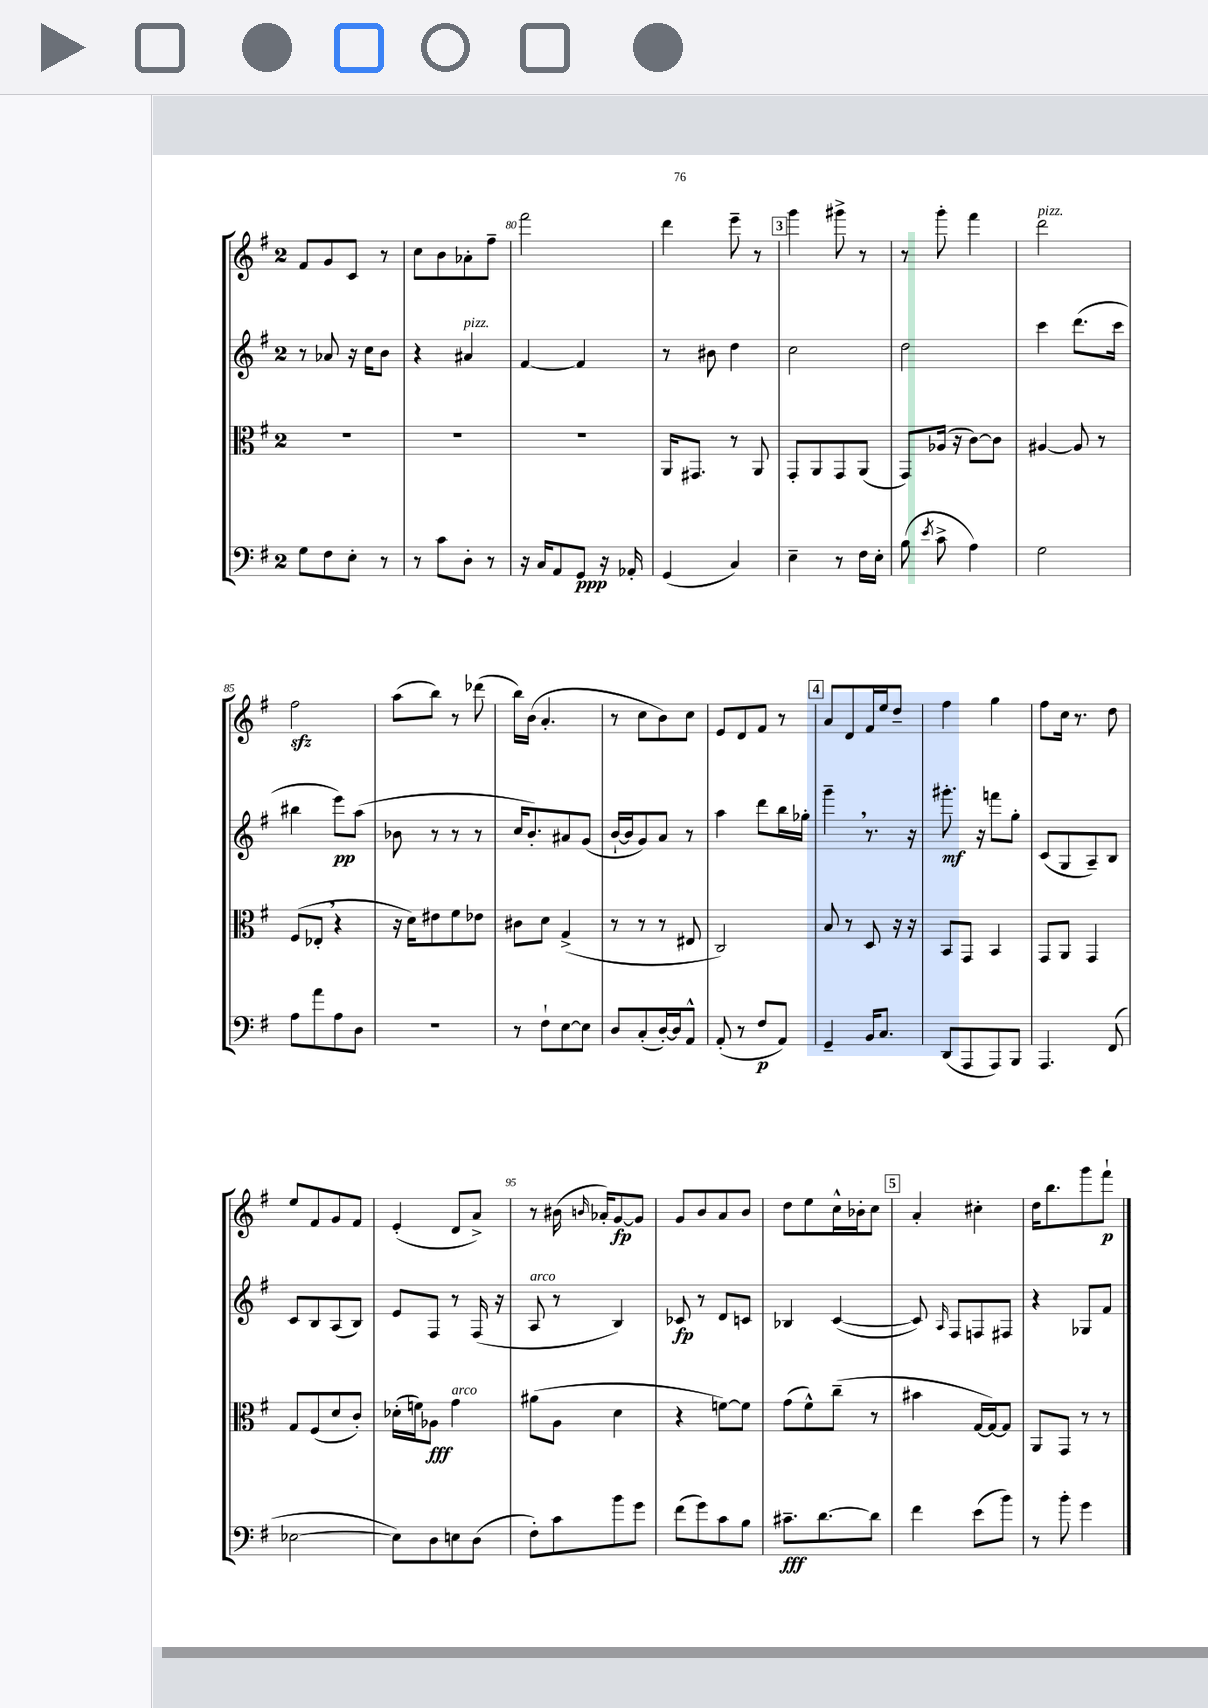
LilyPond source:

<<
\new StaffGroup <<
\new Staff = "s0" {
    \clef treble \key g \major \once \override Staff.TimeSignature.style = #'single-digit \time 2/4
    \autoBeamOff fis'8[ g'8 c'8] r8 |
    c''8[ b'8 aes'8-. fis''8]-- |
    fis'''2 |
    d'''4 e'''8-- r8 |
    \mark \markup { \box "3" } g'''4 gis'''8-> r8 |
    r8 g'''8-. fis'''4 |
    d'''2^\markup { \italic "pizz." } |
    fis''2\sfz |
    a''8[( b''8]) r8 des'''8( |
    b''16[) b'16]( a'4.-. |
    r8 c''8[ b'8) c''8] |
    e'8[ d'8 fis'8] r8 |
    \mark \markup { \box "4" } a'8[ d'8 fis'16 e''16 d''8]-- |
    fis''4 g''4 |
    fis''8[ c''16] r8. d''8 |
    e''8[ fis'8 g'8 fis'8] |
    e'4-.( d'8[ a'8]->) |
    r8 bis'16( \grace { b'16 } aes'16[-.) g'8~\fp g'8] |
    g'8[ b'8 a'8 b'8] |
    d''8[ e''8 c''16-^ bes'16-. c''8] |
    \mark \markup { \box "5" } a'4-. cis''4-. |
    d''16[ b''8. g'''8 fis'''8]-!\p \bar "|." |
}
\new Staff = "s1" {
    \clef treble \key g \major \once \override Staff.TimeSignature.style = #'single-digit \time 2/4
    \autoBeamOff r8 aes'8 r16 c''16[ b'8] |
    r4 ais'4^\markup { \italic "pizz." } |
    fis'4~ fis'4 |
    r8 bis'8 d''4 |
    \mark \markup { \box "3" } c''2 |
    d''2 |
    c'''4 d'''8.[( c'''16] |
    bis''4 e'''8[\pp) a''8]( |
    bes'8 r8 r8 r8 |
    c''16[ b'8.-.) ais'8 g'8]( |
    b'16[~-! b'16 g'8) a'8] r8 |
    a''4 d'''8[ b''16 ges''16]-. |
    \mark \markup { \box "4" } g'''4-- \breathe r8. r16 |
    gis'''8.-.\mf r16 f'''8[ g''8]-. |
    c'8[( g8 a8--) b8] |
    c'8[ b8 a8( b8]) |
    e'8[ fis8] r8 fis16( r16 |
    a8^\markup { \italic "arco" } r8 b4) |
    ces'8\fp r8 d'8[ c'8] |
    bes4 c'4~( |
    \mark \markup { \box "5" } c'8) \grace { a16 } fis8[ f8 fis8] |
    r4 ges8[ fis'8] \bar "|." |
}
\new Staff = "s2" {
    \clef alto \key g \major \once \override Staff.TimeSignature.style = #'single-digit \time 2/4
    \autoBeamOff R2 |
    R2 |
    R2 |
    a,16[ gis,8.] r8 a,8 |
    \mark \markup { \box "3" } g,8[-. a,8 g,8 a,8]( |
    g,8[) aes16]( r16 c'8[~) c'8] |
    ais4~ ais8 r8 |
    fis8[( ees8]-. \breathe r4 |
    r16 d'16[) eis'8 fis'8 ees'8] |
    cis'8[ d'8] g4->( |
    r8 r8 r8 eis8 |
    c2) |
    \mark \markup { \box "4" } b8 r8 d8 r16 r16 |
    b,8[ g,8] b,4 |
    g,8[ a,8] g,4 |
    g8[ fis8( d'8 c'8]-.) |
    des'16[-.( f'16) aes8]\fff g'4^\markup { \italic "arco" } |
    ais'8[( a8] d'4 |
    r4 f'8[~) f'8] |
    g'8[( fis'8-^) c''8]--( r8 |
    \mark \markup { \box "5" } bis'4 g16[~ g16~) g8] |
    a,8[ g,8] r8 r8 \bar "|." |
}
\new Staff = "s3" {
    \clef bass \key g \major \once \override Staff.TimeSignature.style = #'single-digit \time 2/4
    \autoBeamOff g8[ fis8 e8]-. r8 |
    r8 c'8[ d8]-. r8 |
    r16 c16[ a,8 g,8]\ppp r16 aes,16-. |
    g,4( c4) |
    \mark \markup { \box "3" } e4-- r8 fis16[ e16]-. |
    b8( \acciaccatura { e'8 } c'8-> a4) |
    g2 |
    a8[ a'8 a8 d8] |
    R2 |
    r8 fis8[-! e8~ e8] |
    d8[ c8-.( d16~-.) d16 a,8]-^ |
    a,8-.( r8 fis8[\p a,8]) |
    \mark \markup { \box "4" } g,4-- b,16[ c8.] |
    d,8[( a,,8 a,,8) b,,8] |
    a,,4. fis,8( |
    ees2~ |
    ees8[) d8 e8 d8]( |
    fis8[-.) c'8 b'8 g'8] |
    fis'8[( g'8) c'8 b8] |
    cis'8.[--\fff d'8.~ d'8] |
    \mark \markup { \box "5" } fis'4 e'8[( b'8]) |
    r8 b'8-. g'4 \bar "|." |
}
>>
>>
\layout { \context { \Score currentBarNumber = #78 \override BarNumber.break-visibility = ##(#f #t #t) barNumberVisibility = #(every-nth-bar-number-visible 5) } }
